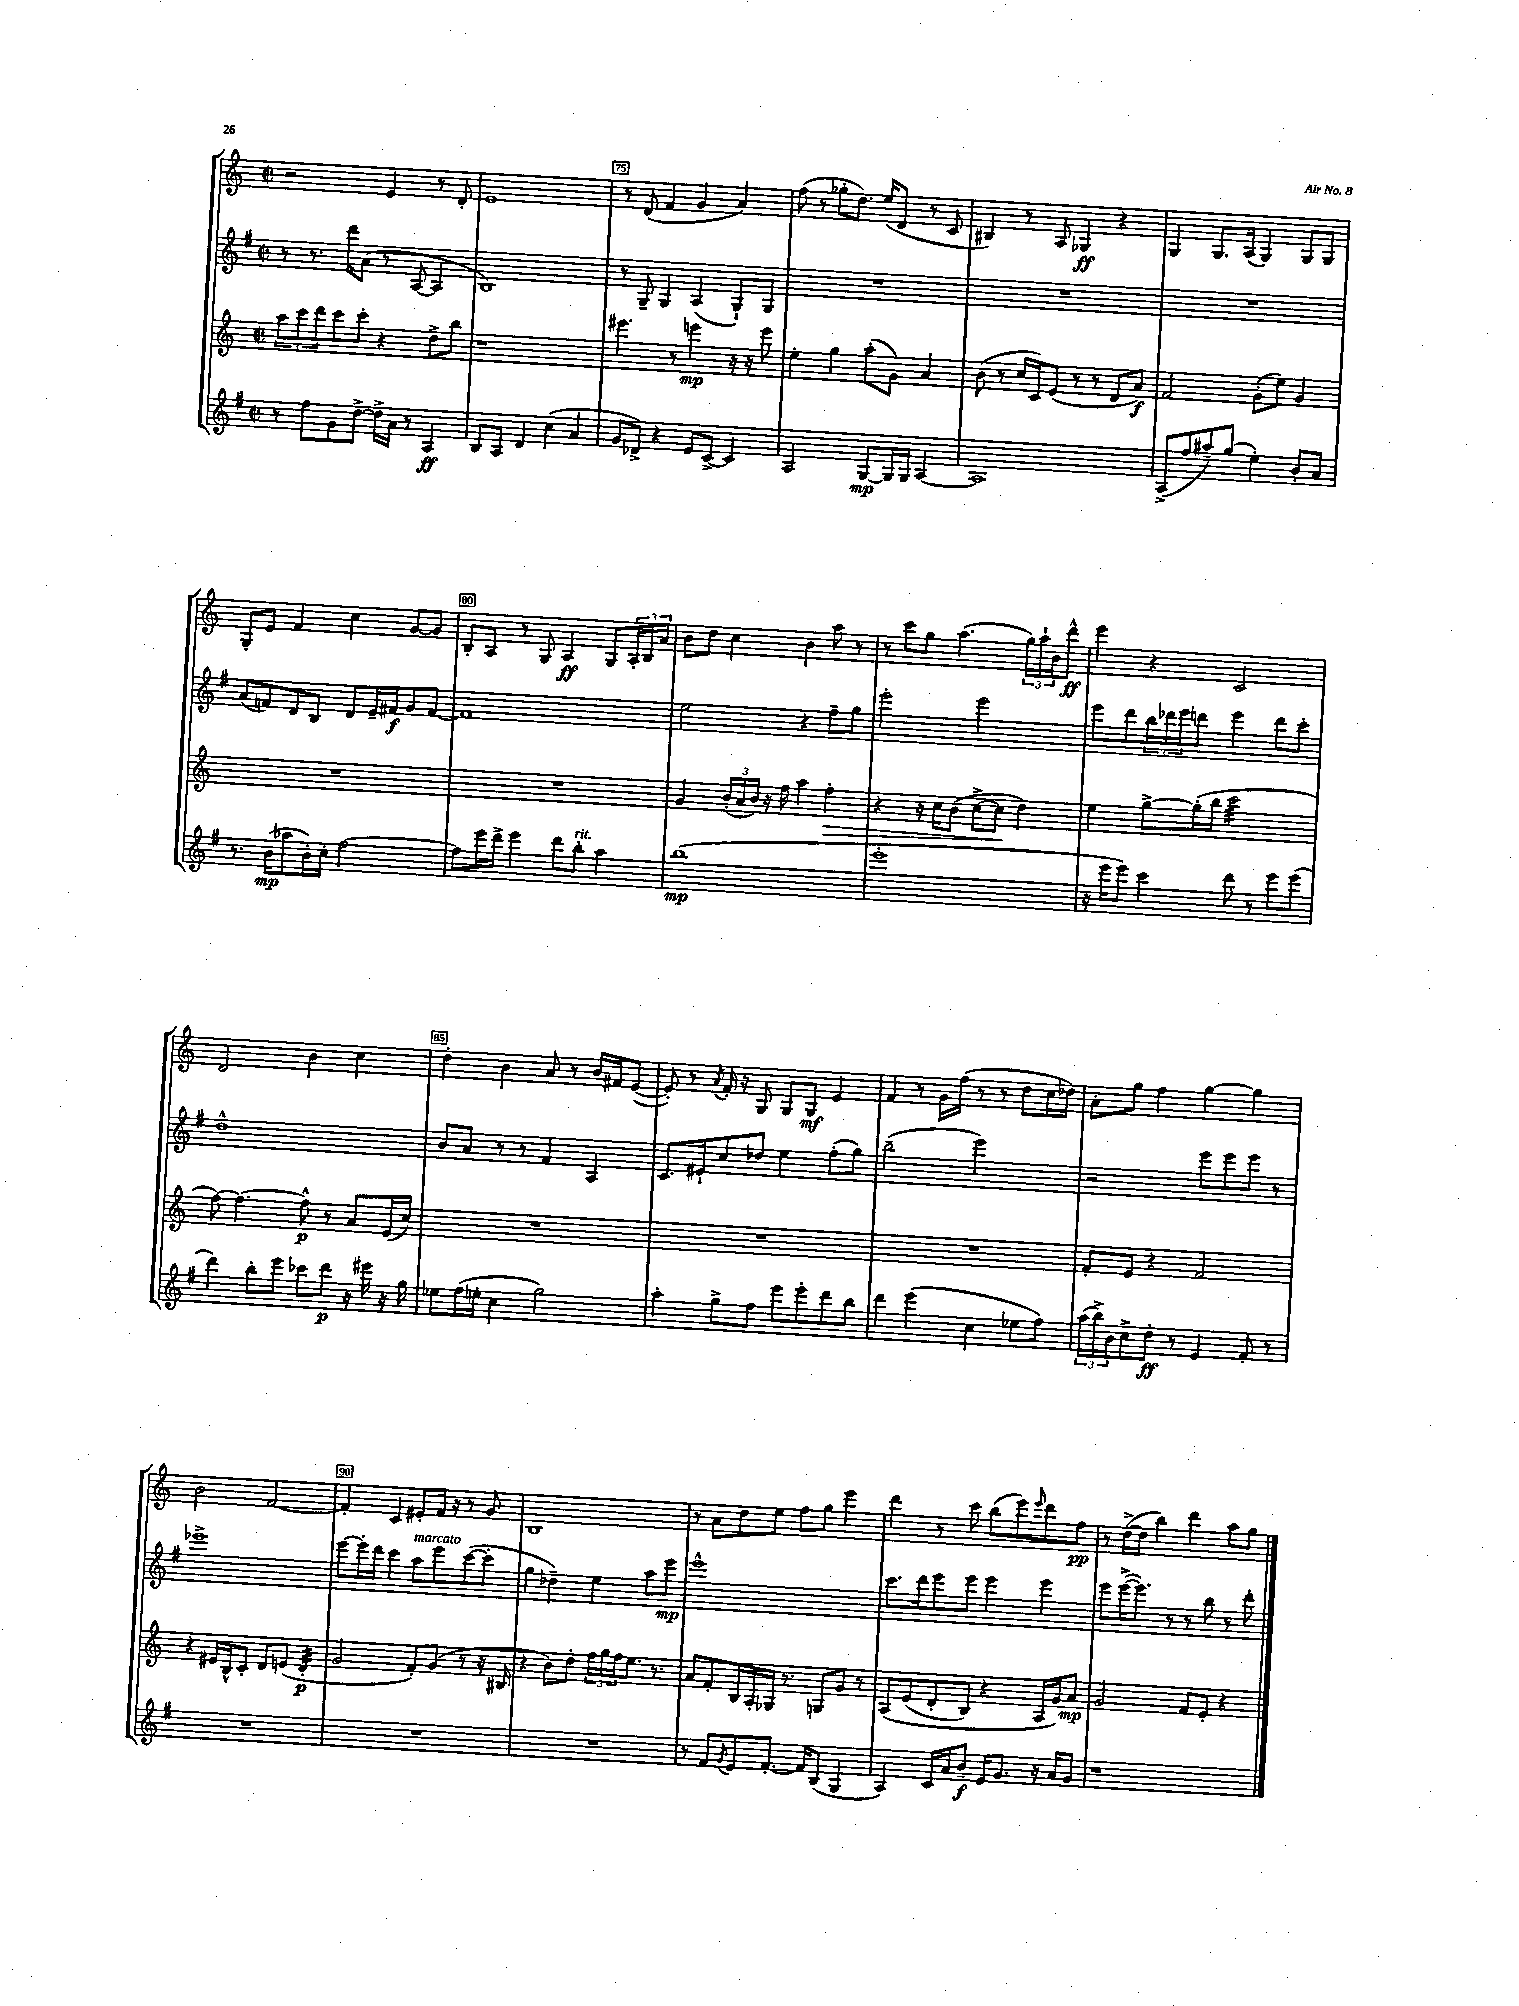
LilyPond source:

<<
\new StaffGroup <<
\new Staff = "s0" {
    \clef treble \key c \major \defaultTimeSignature \time 2/2
    r2 e'4 r8 d'8-. |
    e'1 |
    r8 d'8( f'4 g'4 a'4) |
    f''8( r8 ges''8-. d''8.) e''16( d'8 r8 c'8 |
    bis4) r8 a8 ges4\ff r4 |
    g4 g8. a16( g4) g8 g8 |
    g8-. e'8 f'4 c''4 g'8~ g'8 |
    b8-. a8 r8 g8 a4\ff g8 \tuplet 3/2 { a16-. b16 a'16 } |
    b'8 d''8 c''4 b'4 a''8 r8 |
    r8 c'''8 g''8 a''4.( \tuplet 3/2 { g''16) a''16-! b'16 } d'''8-^\ff |
    e'''4 r4 c'2 |
    d'2 b'4 c''4 |
    d''4-. b'4 a'8 r8 b'16 fis'16 e'8~( |
    e'8-.) r8 \acciaccatura { a'8 } f'16-. r16 g8 g8 g8\mf e'4 |
    f'4 r8 g'16 f''16( r8 r8 d''8 c''16 des''16) |
    a'8-. g''8 f''4 g''4~ g''4 |
    b'2 f'2~ |
    f'4-. c'4 eis'8-. f'16 r16 r8 g'8 |
    b1 |
    r8 a'8 d''8 e''8 f''8 g''8 e'''4 |
    d'''4 r8 c'''8 b''8( e'''8) \grace { e'''16 } d'''8 f''8\pp |
    r8 d''16~->( d''16 b''4) d'''4 a''8 g''8 \bar "|." |
}
\new Staff = "s1" {
    \clef treble \key g \major \defaultTimeSignature \time 2/2
    r8 r8. d'''16 a'8( r8 a8~ a4 |
    b1) |
    r8 g8-- g4 a4( g8-!) g8 |
    R1 |
    R1 |
    R1 |
    a'8( f'8) d'8 b8 d'8 e'16-- fis'16\f g'8 fis'8~ |
    fis'1 |
    e''2 r4 fis''8-- g''8 |
    e'''2-. e'''2 |
    e'''8 d'''8 \tuplet 3/2 { b''16 des'''16 e'''16 } d'''8 e'''4 d'''8 c'''8-. |
    d''1-^ |
    b'8 a'8 r8 r8 fis'4 a4 |
    c'8. eis'16-! c''8 des''8 e''4 fis''8-.( g''8) |
    b''2--( e'''2) |
    r2 e'''8 e'''8 e'''8 r8 |
    ees'''1-> |
    e'''8~ e'''16-. d'''16 c'''4 a''8^\markup { \italic "marcato" } e'''8 c'''8~( c'''8-. |
    g''4 des''4--) e''4 a''8 e'''8\mp |
    e'''1-^ |
    c'''8. d'''16 e'''8 e'''8 e'''4 e'''4 |
    e'''8 e'''16~->( e'''8.) r8 r8 b''8 r8 d'''8-. \bar "|." |
}
\new Staff = "s2" {
    \clef treble \key c \major \defaultTimeSignature \time 2/2
    \tuplet 3/2 { a''8 c'''8 d'''8 } c'''8 c'''8-. r4 d''8-> b''8 |
    r1 |
    eis'''4. r8 e'''4\mp r16 r16 e'''8 |
    e''4-. g''4 a''8-.( g'8) a'4 |
    b'8( r8 c''16 c'16) e'8( r8 r8 d'8 a'8\f) |
    f'2 g'8-.( e''8) g'4 |
    R1 |
    R1 |
    g'4 \tuplet 3/2 { b'16-.( a'16 b'16) } r16 f''16 a''4 f''4-.\> |
    r4 r16 c''16 b'8( c''8~-> c''8\! d''4) |
    e''4 g''8~-> g''16-.( b''16 c'''2:32 |
    f''8~) f''4.~ f''8-^\p r8 a'8 e'16( c''16) |
    R1 |
    R1 |
    R1 |
    f'8-. e'8 r4 f'2 |
    r4 eis'16 b16-^ c'8-. d'8 e'8( d'4:32-.\p |
    g'2 f'8-.) g'8( r8 r16 bis16 |
    r4 b'8) d''8-. \tuplet 3/2 { f''16 g''16 f''16 } e''8. r8. |
    a'8 f'8-. b16 a16-. ges16 r8. g8 g'8 r8 |
    a8\( e'8( d'8-. b8) r4 a16 g'16\) a'8\mp |
    g'2 f'8 e'8-. r4 \bar "|." |
}
\new Staff = "s3" {
    \clef treble \key g \major \defaultTimeSignature \time 2/2
    r8 fis''8 g'8 d''8~-> d''16-> a'16 r8 a4\ff |
    b8 a8 d'4 c''4( a'4 |
    g'8 des'8->) r4 e'8 c'8~-> c'4 |
    a2 g8~\mp g16 g16 a4~ |
    a1 |
    a8->( fis''8 ais''8--) g''8( e''4-.) b'8-. a'8 |
    r8. b'16\mp( aes''8 b'16-.) c''16-. fis''2~ |
    fis''8 e'''16 d'''16-> e'''4 d'''8 b''8-.^\markup { \italic "rit." } a''4 |
    b''1\mp( |
    e'''1-. |
    r16 e'''16 e'''8) c'''4 d'''8 r8 e'''8 e'''8( |
    d'''4) b''8-. e'''8 ces'''8 d'''8\p r16 eis'''16 r16 g''16 |
    ees''8 fis''16( e''16-. c''4 g''2) |
    a''4-. g''8-> fis''8 e'''8 e'''8-. d'''8 b''8 |
    d'''4 e'''4( c''4 ees''8 fis''8) |
    \tuplet 3/2 { a''16( b''16->) b'16 } c''8-> d''8-.\ff r8 e'4 fis'8-. r8 |
    R1 |
    R1 |
    R1 |
    r8 fis'8 \acciaccatura { g'8 } e'8 fis'8.~-. fis'16 b8( g4 |
    a4) c'16 a'16 b'8--\f e'16 g'8. r16 a'16 g'8 |
    r1 \bar "|." |
}
>>
>>
\layout { \context { \Score currentBarNumber = #73 \override BarNumber.break-visibility = ##(#f #t #t) barNumberVisibility = #(every-nth-bar-number-visible 5) \override BarNumber.stencil = #(make-stencil-boxer 0.1 0.3 ly:text-interface::print) } }
